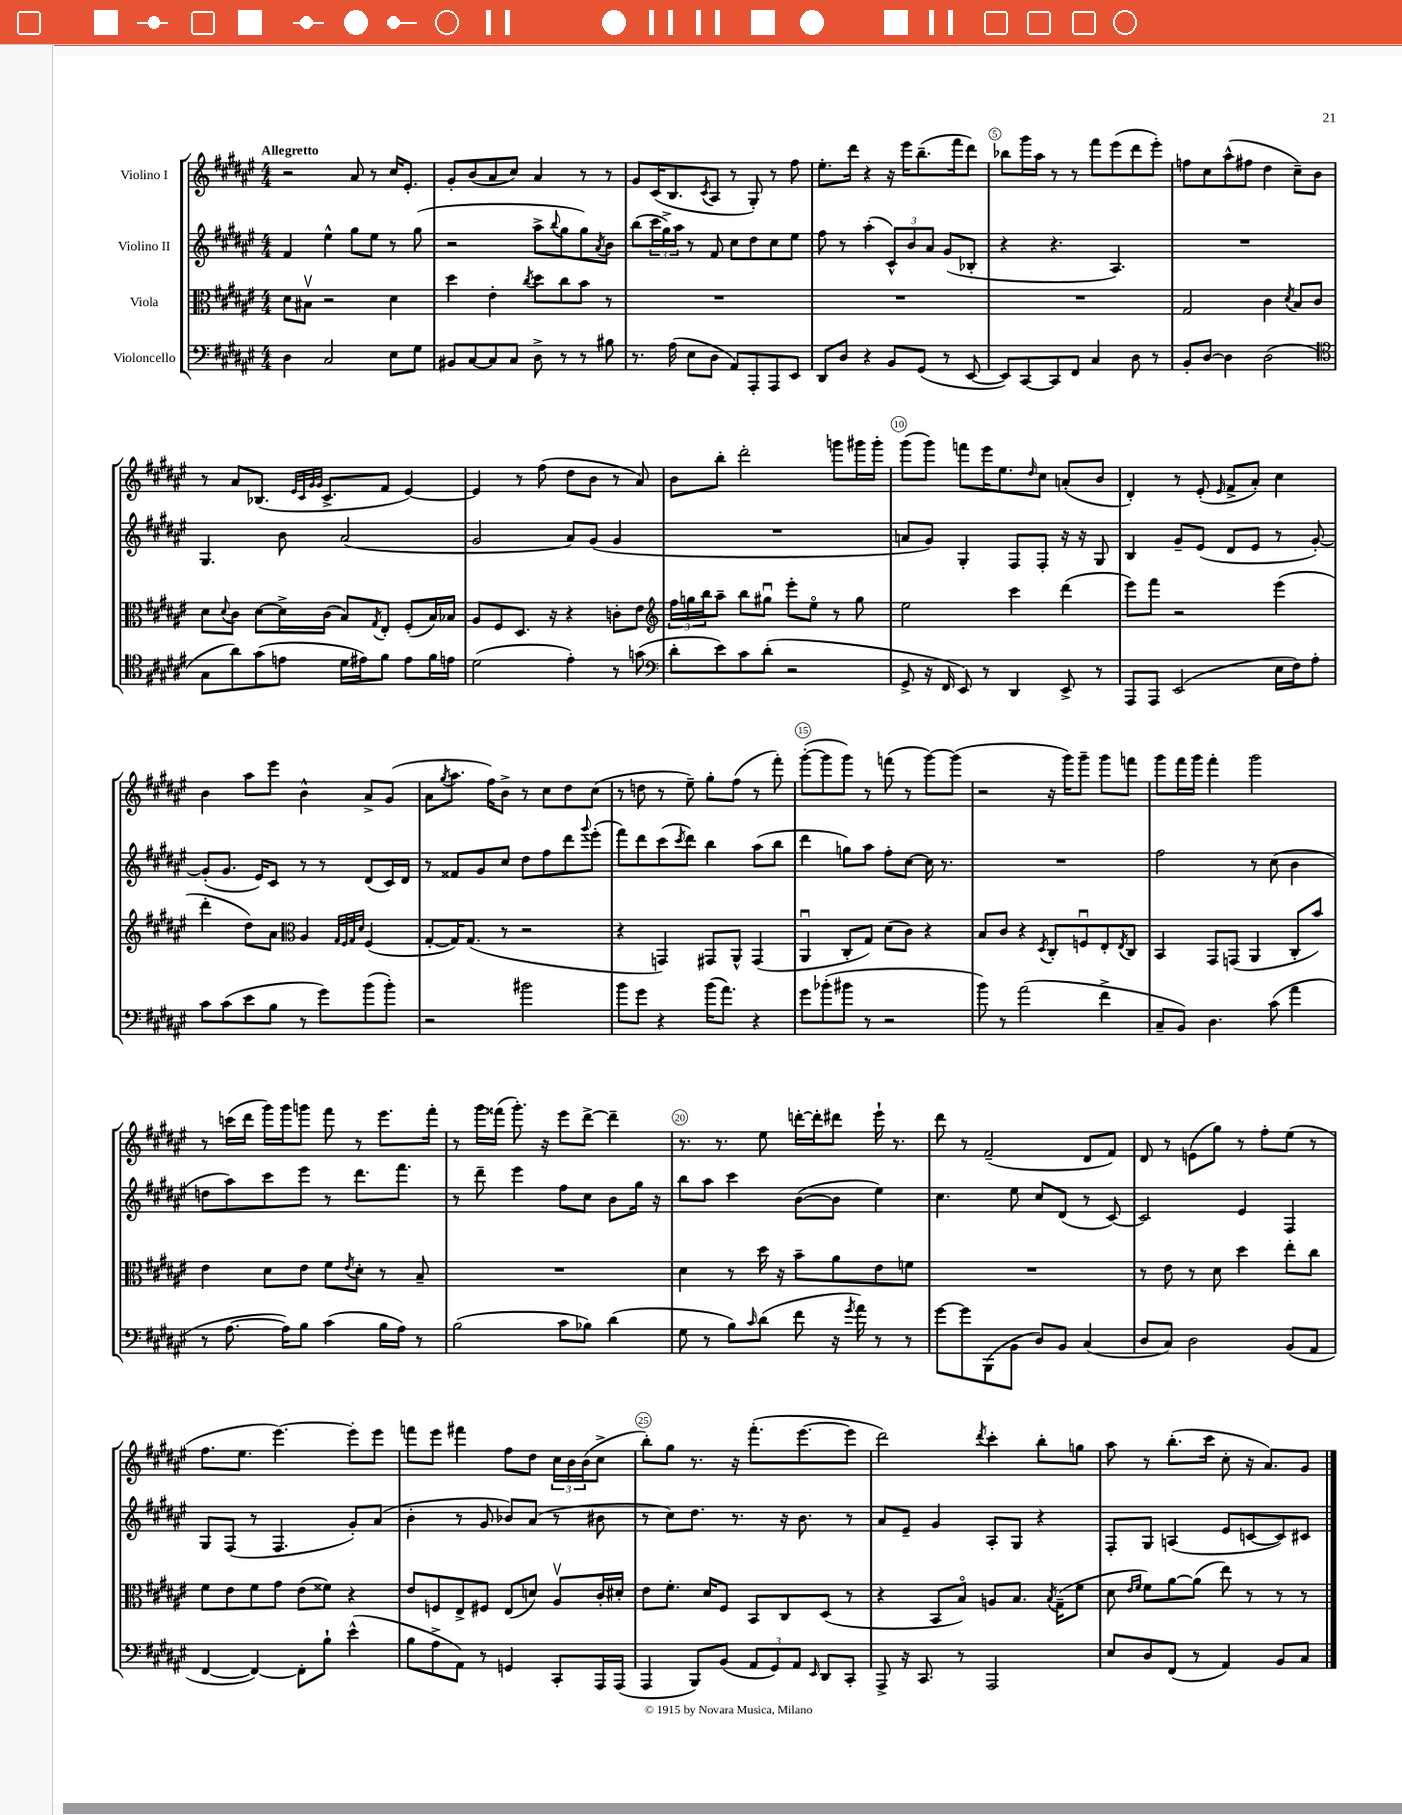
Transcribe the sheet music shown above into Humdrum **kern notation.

**kern	**kern	**kern	**kern
*part4	*part3	*part2	*part1
*staff4	*staff3	*staff2	*staff1
*I"Violoncello	*I"Viola	*I"Violino II	*I"Violino I
*clefF4	*clefC3	*clefG2	*clefG2
*k[f#c#g#d#a#e#]	*k[f#c#g#d#a#e#]	*k[f#c#g#d#a#e#]	*k[f#c#g#d#a#e#]
*M4/4	*M4/4	*M4/4	*M4/4
=1	=1	=1	=1
!	!	!	!LO:TX:a:B:t=Allegretto
4D#\	8d#\L	4f#/	2r
.	8B#Xv\J	.	.
2C#/	2r	4ee#^^\	.
.	.	8gg#\L	8a#/
.	.	8ee#\J	8r
8E#\L	4d#\	8r	16cc#/KL
.	.	.	8.e#'/J
8G#\J	.	(8gg#\	.
=2	=2	=2	=2
8BB#X/L	4dd#\	2r	8g#'/L
[8C#/	.	.	(8b/
8C#/]	4e#'\	.	8a#/
8C#/J	.	.	8cc#/J)
.	8qcc#/	.	.
8D#^\	8dd#\L	8aa#^\L	4a#/
.	.	8qqbb/	.
8r	8cc#\	8gg#\	.
8r	8b\J	8gg#\)	8r
.	.	8qa#/	.
8B#X\	8r	8b\J	8r
=3	=3	=3	=3
8.r	1r	(8bb\L	8g#/L
.	.	24ccc#\L	(16c#/K
.	.	24gg#^\)	.
(16A#\	.	.	8.B/
.	.	24aa#\JJ	.
8E#\L	.	8r	.
.	.	.	8qc#/
8D#\J	.	8f#/	8A#/J
8AA#/L)	.	8cc#\L	8r
8AAA#'/	.	8dd#\	8G#'/)
8AAA#/	.	8cc#\	8r
8EE#/J	.	8ee#\J	8ff#\
=4	=4	=4	=4
8DD#/L	1r	8ff#\	8.ee#'\L
8D#/J	.	8r	.
.	.	.	16ddd#\Jk
4r	.	(4aa#'\	4r
8BB/L	.	12c#^^/L)	16r
.	.	.	16eee#\KL
.	.	12b/	.
(8GG#/J	.	.	(8.bb~\
.	.	12a#/J	.
8r	.	(8g#/L	.
.	.	.	16fff#\k
[8EE#/	.	8B-X'/J	8ddd#\J)
=5	=5	=5	=5
8EE#/L])	1r	4r	8bb-X\L
[8CC#/	.	.	16ggg#\L
.	.	.	16aa#\JJ
8CC#/]	.	4.r	8r
8FF#/J	.	.	8r
4C#/	.	.	8fff#\L
.	.	4.A#/)	(8eee#\
8D#\	.	.	8ddd#\
8r	.	.	8eee#'\J)
=6	=6	=6	=6
8BB'/L	2G#/	1r	8ffn\L
[8D#/J	.	.	8cc#\
4D#\]	.	.	(8aa#^^\
.	.	.	8ff#X\J
(2D#\	4c#\	.	4dd#\
.	8qd#/	.	.
.	8B/L	.	8cc#~\L)
.	8c#/J	.	8b\J
!!LO:LB:g=z
=7	=7	=7	=7
*clefC4	*	*	*
8G#\L	8d#\L	4.G#/	8r
.	8qqd#/	.	.
8a#\)	8c#\J	.	8a#/L
(8g#\	[8d#\L	.	(8.B-X/J
8en\J	16d#^\L]	8b\	.
.	.	.	32qqe#/LLL
.	.	.	32qqc#/
.	.	.	32qqg#/
.	.	.	32qqg#/JJJ
.	(16c#\JJ	.	8.c#^/L
16d#\LL	8B/L)	(2a#/	.
16e#X\J)	.	.	.
.	8qG#/	.	.
8f#\J	8E#'/J	.	8f#/J
8e#\L	(8F#'/L	.	[4e#/)
16f#\L	16B/L)	.	.
16en\JJ	16B-X/JJ	.	.
=8	=8	=8	=8
(2d#\	8A#/L	2g#/	4e#/]
.	8F#/	.	.
.	8.D#/J	.	8r
.	.	.	(8ff#\
.	16r	.	.
4e#'\)	4r	8a#/L)	8dd#\L
.	.	(8g#/J	8b\J
8r	8cn'\L	4g#/	8r
(8gn\	8e#\J	.	8a#/)
=9	=9	=9	=9
*clefF4	*clefG2	*	*
8d#'\L	24ff#\LL	1r	8b\L
.	24ggn\	.	.
.	24bb\J	.	.
8e#\)	8aa#~\J	.	8bb'\J
8c#\	8bb\L	.	2ddd#'\
(8d#'\J	8gg#Xu\J	.	.
2r	8eee#'\L	.	.
.	8ee#\J	.	.
.	8r	.	8gggn\L
.	8gg#\	.	16ggg#X\L
.	.	.	16ggg#'\JJ
=10	=10	=10	=10
8GG#^/	2ee#\	8an/L	(8ggg#\L
16r	.	8g#/J)	8ggg#\J)
16FF#/	.	.	.
8EE#/)	.	4G#'/	8fffn\L
8r	.	.	16eee#\K
.	.	.	8.ee#\
4DD#/	4ccc#\	8F#/L	.
.	.	.	16qqdd#/
.	.	8F#'/J	8cc#\J
8EE#^/	(4ddd#\	16r	(8an'/L
.	.	16r	.
8r	.	8G#/	8b/J
=11	=11	=11	=11
8AAA#/L	8eee#\L)	4B/	4d#'/)
8AAA#/J	8fff#\J	.	.
(2EE#/	2r	8g#~/L	8r
.	.	(8e#/J	(8e#'/
.	.	.	16qqe#/
.	.	8d#/L	8f#^/L
.	.	8e#/J	8a#'/J)
16E#\LL	(4eee#\	8r	4cc#\
16F#\J)	.	.	.
8A#'\J	.	[8g#'/)	.
!!LO:LB:g=z
=12	=12	=12	=12
8c#\L	4ddd#'\	(8g#'/L]	4b\
(8c#\	.	8.g#/J	.
8e#\	8dd#\L)	.	8aa#\L
.	.	16e#/KL)	.
8B\J	8a#\J	8c#/J	8eee#\J
*	*clefC3	*	*
8r	4A#/	8r	4b^^\
8g#\L)	.	8r	.
.	32qqG#/LLL	.	.
.	32qqF#/	.	.
.	32qqG#/	.	.
.	32qqd#/JJJ	.	.
(8b\	(4F#/	(8d#/L	8a#^/L
8b'\J)	.	16c#/L)	(8g#/J
.	.	16d#/JJ	.
=13	=13	=13	=13
2r	[8G#'/L	8r	8a#\L
.	.	.	8qgg#/
.	16G#/K])	8f##X/L	8.aa#\J
.	(8.G#/J	.	.
.	.	8g#/	.
.	.	.	16ff#\KL)
.	8r	8cc#/J	8b^\J
2b#X\	2r	8dd#\L	8r
.	.	8ff#\	8cc#\L
.	.	8ddd#\	8dd#\
.	.	8qqggg#/	.
.	.	(8eee#'\J	(8cc#\J
=14	=14	=14	=14
8b\L	4r	8fff#\L)	8r
8g#\J	.	8ddd#\	8ddn\
4r	4GGn/)	(8ccc#\	8r
.	.	8qccc#/	.
.	.	8ddd#\J)	8ee#~\)
(16b\KL	8GG#X/L	4bb\	8gg#'\L
8.a#\J)	.	.	.
.	8AA#^^/J	.	(8ff#\J
4r	(4GG#/	(8aa#\L	8r
.	.	8bb\J	8fff#'\)
=15	=15	=15	=15
8g#\L	4AA#u/	4ddd#\	([8ggg#'\L
(8b-X'\	.	.	8ggg#\]
8b#X\J	8C#'/L	8ggn\L)	8ggg#\J)
8r	8G#/J)	8aa#\J	8r
2r	(8d#\L	8ff#'\L	(8fffn\
.	8c#\J)	[8cc#\J	8r
.	4r	16cc#\]	[8ggg#\L)
.	.	8.r	.
.	.	.	(8ggg#\J]
=16	=16	=16	=16
8b\)	8B/L	1r	2r
8r	8c#/J	.	.
(2a#\	4r	.	.
.	8qD#/	.	.
.	8C#'/L	.	16r
.	.	.	16ggg#\KL)
.	8Fnu/	.	8ggg#~\J
4f#^\	8E#'/	.	8ggg#\L
.	8qE#/	.	.
.	8C#/J	.	8fffn\J
=17	=17	=17	=17
8C#~/L	4BB/	2ff#\	8ggg#\L
8BB/J)	.	.	16fff#\L
.	.	.	16ggg#\JJ
4.D#\	8GG#/L	.	4fff#'\
.	(8GGn/J	.	.
.	4AA#/	8r	2ggg#\
(8c#\	.	(8cc#\	.
4a#\	8C#'/L	4b\	.
.	8b/J)	.	.
!!LO:LB:g=z
=18	=18	=18	=18
8r	4e#\	8ddn\L	8r
[8.A#\	.	8aa#\)	(16cccn\LL
.	.	.	16ddd#\JJ
.	8d#\L	8ccc#\	16ggg#\LL)
16A#\KL])	.	.	16ggg#\J
8B\J	8e#\J	8eee#\J	8gggn\J
(4c#\	8f#\L	8r	8fff#\
.	8qe#/	.	.
.	8d#'\J	8.ddd#\L	8r
16B\LL	8r	.	8.eee#\L
16A#\JJ)	.	8.fff#\J	.
8r	8B~/	.	.
.	.	.	16fff#'\Jk
=19	=19	=19	=19
(2B\	1r	8r	8r
.	.	8ddd#~\	16ggg#\LL
.	.	.	(16fff##X\JJ
.	.	4eee#\	8.ggg#'\)
.	.	.	16r
8c#\L	.	8ff#\L	8eee#\L
8B-X\J)	.	8cc#\J	[8ddd#^\J
(4d#\	.	8b\L	4ddd#~\]
.	.	16gg#\Jk	.
.	.	16r	.
=20	=20	=20	=20
8G#\	4d#\	8bb\L	8.r
8r	.	8aa#\J	.
.	.	.	8.r
8B\L)	8r	4ccc#\	.
16qqc#/	.	.	.
(8d#\J	16dd#\	.	8ee#\
.	16r	.	.
8f#\	8b~\L	([8b\L	[16dddn'\LL
.	.	.	16ddd'\J]
16r	8a#\	8b\J]	8ddd#X\J
8qg#/	.	.	.
16a#\)	.	.	.
8r	8e#\	4ee#\)	16eee#`\
.	.	.	8.r
8r	8fn\J	.	.
=21	=21	=21	=21
[8g#\L	1r	4.cc#\	8ddd#\
8g#\]	.	.	8r
(8BBB\	.	.	(2f#~/
8BB\J	.	8ee#\	.
8D#/L)	.	8cc#/L	.
8BB/J	.	(8d#/J	.
(4C#/	.	8r	8d#/L
.	.	[8c#/)	8f#/J)
=22	=22	=22	=22
8D#/L	8r	2c#/]	8d#/
8C#/J)	8e#\	.	8r
2D#\	8r	.	(8en\L
.	8d#\	.	8gg#\J)
.	4dd#\	4e#/	8r
.	.	.	8ff#'\L
(8BB/L	8ee#'\L	4F#/	(8ee#\J
8AA#/J	8cc#\J	.	8r
!!LO:LB:g=z
=23	=23	=23	=23
[4FF#/	8f#\L	8G#/L	8.ff#\L
.	8e#\	(8F#/J	.
.	.	.	8.ee#\J
4FF#/_)	8f#\	8r	.
.	8g#\J	4.F#/	[4.eee#\)
8FF#'\L]	(8e#\L	.	.
8B`\J	8f##X\J)	.	.
(4e#^^\	4r	8g#'/L)	8eee#'\L]
.	.	(8a#/J	8eee#\J
=24	=24	=24	=24
8B\L	8e#/L	4b'\	8fffn\L
8A#^\	8Fn/	.	8eee#\J
8AA#\J)	8E#^/	8r	4fff#X\
8r	8F#X/J	8g#/	.
4GGn/	(8E#/L	8b-X/L)	8ff#\L
.	8dn/J)	(8a#/J	8dd#\J
8CC#'/L	8A#v/L	8r	24cc#\LL
.	.	.	24b\
.	.	.	(24b\J
16AAA#/L	16c#'/L	8b#X\	8cc#^\J
(16AAA#/JJ	16d#X'/JJ	.	.
=25	=25	=25	=25
4AAA#/	8e#\L	8r	8bb'\L)
.	8.f#'\J	8cc#\L)	8gg#\J
8BBB/L)	.	8.dd#\J	8.r
.	16d#/KL	.	.
(8BB/J	8F#/J	.	.
.	.	8.r	16r
12AA#/L	8BB/L	.	(8.fff#'\L
12GG#/)	.	.	.
.	8C#/	16r	.
12AA#/J	.	.	.
.	.	8.b\	[8.eee#\
16qqEE#/	.	.	.
8DD#/L	(8D#/J	.	.
8CC#'/J	8r	8r	8eee#\J]
=26	=26	=26	=26
8AAA#^/	4r	8a#/L	2ddd#\)
16r	.	8e#~/J	.
8.CC#/	.	.	.
.	8BB/L	4g#/	.
8r	8B/J)	.	.
.	.	.	8qddd#/
2AAA#/	8An/L	8A#'/L	4ccc#'\
.	8.B/J	8G#/J	.
.	.	4r	8bb'\L
.	8qB/	.	.
.	(16G#~\KL	.	.
.	8f#\J	.	8ggn\J
=27	=27	=27	=27
8E#/L	8d#\	8F#'/L	8aa#\
.	16qqe#/LL	.	.
.	16qqf#/JJ	.	.
8D#/	8f#\L)	8G#/J	8r
(8FF#/J	[8a#\	(4An/	(8.bb'\L
8r	(8a#\J]	.	.
.	.	.	16ccc#\Jk
4AA#/)	8ee#\)	8e#/L	8cc#'\
.	8r	[8cn/	16r
.	.	.	8.a#/L)
8BB/L	8r	8c/])	.
8C#/J	8r	8c#X/J	8g#/J
==	==	==	==
*-	*-	*-	*-
